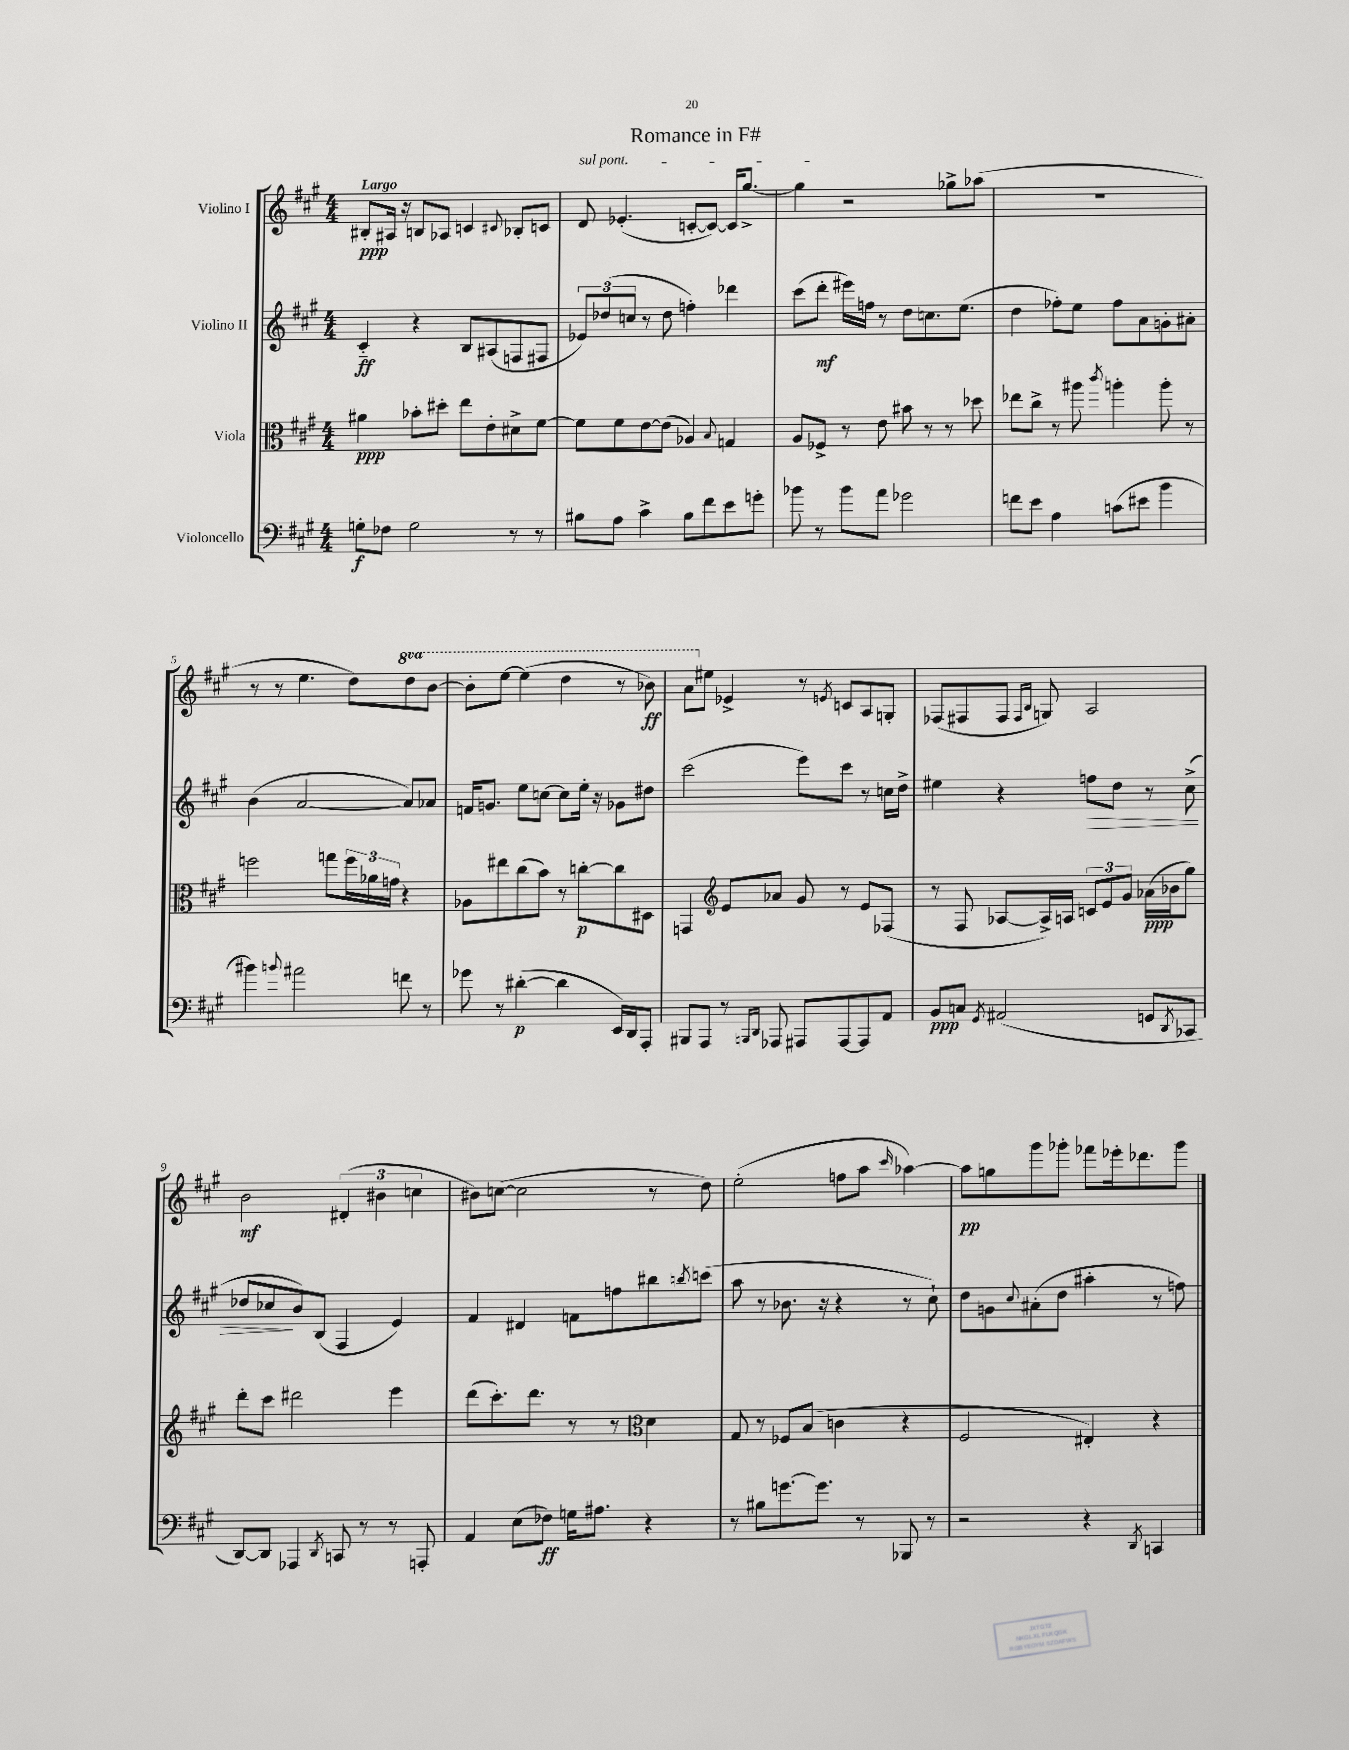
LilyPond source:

\header { title = "Romance in F#" }
<<
\new StaffGroup <<
\new Staff = "s0" \with { instrumentName = "Violino I" } {
    \clef treble \key a \major \numericTimeSignature \time 4/4 \set Staff.ottavationMarkups = #ottavation-simple-ordinals \tempo "Largo"
    bis8-.\ppp ais16 r16 b8 aes8 c'4 \appoggiatura { cis'8 } bes8-. c'8 |
    \once \override TextSpanner.bound-details.left.text = \markup { \italic "sul pont." } d'8\startTextSpan ees'4.-.( c'8~-. c'8~) c'16 gis''8.~-> |
    gis''4\stopTextSpan r2 ges''8-> aes''8( |
    R1 |
    r8 r8 e''4. d''8) \ottava #1 d'''8 b''8~ |
    b''8-. e'''8~ e'''4( d'''4 r8 bes''8\ff) |
    a''8 \ottava #0 eis''8 ees'4-> r8 \acciaccatura { e'8 } c'8 a8 g8-. |
    fes8( fis8 fis8 \grace { fis16 b16 } g8) a2 |
    b'2\mf \tuplet 3/2 { dis'4-.( bis'4 c''4 } |
    bis'8) c''8~( c''2 r8 d''8) |
    e''2-.( f''8 a''8 \grace { cis'''16 } aes''4~) |
    aes''8\pp g''8 gis'''8 ges'''8-. fes'''8 ees'''16-. des'''8. ges'''8 \bar "|." |
}
\new Staff = "s1" \with { instrumentName = "Violino II" } {
    \clef treble \key a \major \numericTimeSignature \time 4/4
    cis'4-_\ff r4 b8 ais8( f8 fis8 |
    \tuplet 3/2 { ees'8) des''8( c''8 } r8 des''8 f''4-.) des'''4 |
    cis'''8( d'''8-.\mf eis'''16) f''16 r8 d''8 c''8. e''8.( |
    d''4 fes''8-.) e''8 fes''8 a'8 g'8-. ais'8-. |
    b'4( a'2~ a'8) aes'8 |
    f'16 g'8. e''8 c''8~ c''8 e''16-. r16 ges'8 dis''8 |
    cis'''2( e'''8) cis'''8 r8 c''16 d''16-> |
    eis''4 r4 f''8\> d''8 r8 cis''8->( |
    des''8 ces''8\! b'8) b8( fis4 e'4) |
    fis'4 dis'4 f'8 f''8 bis''8 \acciaccatura { b''8 } c'''8( |
    a''8 r8 bes'8. r16 r4 r8 cis''8-!) |
    d''8 g'8 \appoggiatura { cis''8 } ais'8-.( d''8 ais''4-. r8 f''8) \bar "|." |
}
\new Staff = "s2" \with { instrumentName = "Viola" } {
    \clef alto \key a \major \numericTimeSignature \time 4/4
    ais'4\ppp bes'8-. dis''8-. e''8 e'8-. dis'8-> fis'8~ |
    fis'8 fis'8 e'8~ e'8( aes4) \appoggiatura { b8 } g4 |
    a8 fes8-> r8 e'8 bis'8 r8 r8 des''8 |
    ees''8 cis''8-> r8 ais''8 \acciaccatura { cis'''8 } a''4-. a''8-. r8 |
    f''2 g''8 \tuplet 3/2 { f''16 aes'16 g'16 } r4 |
    aes8 eis''8 cis''8( b'8) r8 c''8~-.\p c''8 dis8 |
    g,4 \clef treble e'8 aes'8 gis'8 r8 e'8 fes8( |
    r8 fis8 aes8~ aes16->) a16 \tuplet 3/2 { c'8 e'8 gis'8 } aes'16\ppp( bes'16 gis''8) |
    d'''8-. cis'''8 dis'''2 e'''4 |
    d'''8( cis'''8.-.) d'''8. r8 r8 \clef alto d'4 |
    gis8 r8 fes8 b8( c'4 r4 |
    fis2 eis4-.) r4 \bar "|." |
}
\new Staff = "s3" \with { instrumentName = "Violoncello" } {
    \clef bass \key a \major \numericTimeSignature \time 4/4
    g8-.\f fes8 g2 r8 r8 |
    bis8 a8 cis'4-> bis8 fis'8 e'8 g'8-. |
    bes'8 r8 bes'8 a'8 ges'2 |
    f'8 e'8 a4 c'8( eis'8 b'4 |
    bis'4) \appoggiatura { b'8 } ais'2 f'8 r8 |
    ges'8 r8 dis'4~-.\p( dis'4 e,16) d,16 a,,8-. |
    bis,,8 a,,8 r8 \grace { b,,16 d,16 } aes,,8 ais,,8 ais,,8~ ais,,8 a,8 |
    b,8\ppp c8 \acciaccatura { gis,8 } ais,2( g,8 \acciaccatura { d,8 } ces,8 |
    d,8~) d,8 aes,,4 \acciaccatura { d,8 } c,8 r8 r8 a,,8-. |
    a,4 e8( fes8\ff) g16 ais8. r4 |
    r8 bis8 g'8.~ g'8. r8 bes,,8 r8 |
    r2 r4 \acciaccatura { d,8 } c,4 \bar "|." |
}
>>
>>
